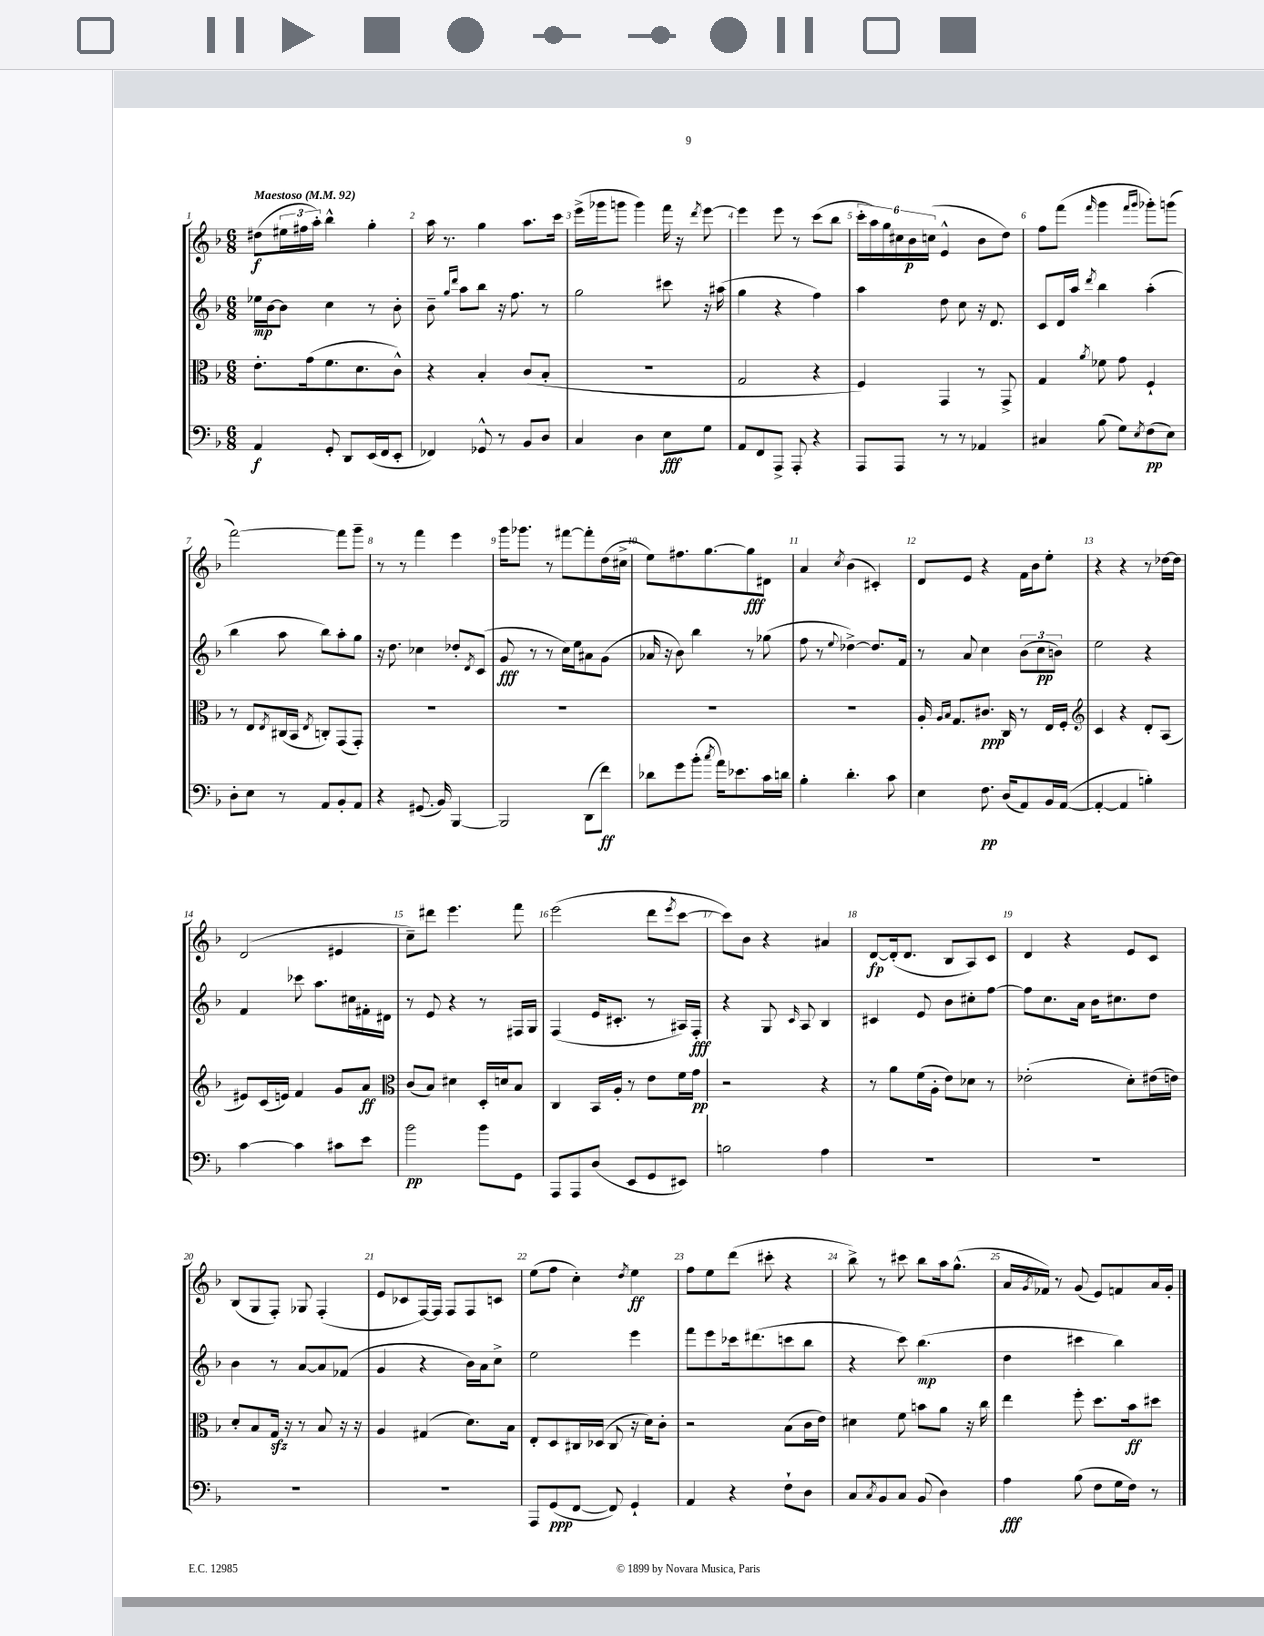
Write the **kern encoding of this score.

**kern	**dynam	**kern	**dynam	**kern	**dynam	**kern	**dynam
*part4	*part4	*part3	*part3	*part2	*part2	*part1	*part1
*staff4	*staff4	*staff3	*staff3	*staff2	*staff2	*staff1	*staff1
*clefF4	*	*clefC3	*	*clefG2	*	*clefG2	*
*k[b-]	*	*k[b-]	*	*k[b-]	*	*k[b-]	*
*M6/8	*	*M6/8	*	*M6/8	*	*M6/8	*
*MM92	*	*MM92	*	*MM92	*	*MM92	*
=1	=1	=1	=1	=1	=1	=1	=1
!	!	!	!	!	!	!LO:TX:a:B:t=Maestoso	!
4AA/	f	8.e'\L	.	16ee-X\LL	mp	(8dd#X\L	f
.	.	.	.	[16b-\J	.	.	.
.	.	.	.	8b-\J]	.	24ee#X\L	.
.	.	.	.	.	.	24ff#X\	.
.	.	(16g\k	.	.	.	.	.
.	.	.	.	.	.	24aa'\JJ)	.
8GG'/	.	8.f\	.	4cc\	.	4bb-^^\	.
8DD/L	.	.	.	.	.	.	.
.	.	8.d\	.	.	.	.	.
(16EE/L	.	.	.	8r	.	4gg'\	.
16FF/J	.	.	.	.	.	.	.
8EE'/J	.	8c^^\J)	.	8b-'\	.	.	.
=2	=2	=2	=2	=2	=2	=2	=2
4FF-X/)	.	4r	.	8b-~\	.	16aa\	.
.	.	.	.	.	.	8.r	.
.	.	.	.	16qqgg/LL	.	.	.
.	.	.	.	16qqddd/JJ	.	.	.
.	.	.	.	8aa\L	.	.	.
8GG-X^^/	.	4B-'/	.	8bb-\J	.	4gg\	.
8r	.	.	.	16r	.	.	.
.	.	.	.	8.ff\	.	.	.
8BB-/L	.	(8c/L	.	.	.	8.aa\L	.
8D/J	.	8B-'/J	.	8r	.	.	.
.	.	.	.	.	.	16ccc\Jk	.
=3	=3	=3	=3	=3	=3	=3	=3
4C/	.	2.r	.	2gg\	.	(16eee^\LL	.
.	.	.	.	.	.	16ggg-X\J	.
.	.	.	.	.	.	8gggn\J	.
4D\	.	.	.	.	.	4ggg\)	.
8E\L	fff	.	.	8ccc#X\	.	16fff\	.
.	.	.	.	.	.	16r	.
.	.	.	.	.	.	8qddd/	.
8G\J	.	.	.	16r	.	[8eee\	.
.	.	.	.	(16aa#X\	.	.	.
=4	=4	=4	=4	=4	=4	=4	=4
8AA/L	.	2G/	.	4gg\	.	4eee\]	.
8FF/	.	.	.	.	.	.	.
8AAA^/J	.	.	.	4r	.	8eee\	.
8AAA'/	.	.	.	.	.	8r	.
4r	.	4r	.	4ff\)	.	(8ccc\L	.
.	.	.	.	.	.	8bb-\J	.
=5	=5	=5	=5	=5	=5	=5	=5
8AAA/L	.	4F/)	.	4aa\	.	24ccc'\LL	.
.	.	.	.	.	.	24aa\)	.
.	.	.	.	.	.	24gg\	.
8AAA/J	.	.	.	.	.	24cc#X\	.
.	.	.	.	.	.	24b-\	p
.	.	.	.	.	.	(24ccn\JJ	.
8r	.	4GG/	.	8dd\	.	4e^^/	.
8r	.	.	.	8cc\	.	.	.
4AA-X/	.	8r	.	16r	.	8b-\L	.
.	.	.	.	8.d/	.	.	.
.	.	8GG^/	.	.	.	8dd\J)	.
=6	=6	=6	=6	=6	=6	=6	=6
4C#X/	.	4G/	.	8c/L	.	8ff\L	.
.	.	.	.	16d/L	.	(8fff\J	.
.	.	.	.	16aa/JJ	.	.	.
.	.	8qa/	.	8qddd/	.	16qqfff/	.
(8B-\	.	8f-X\	.	4bb-\	.	4ggg\	.
8G\L)	.	8g\	.	.	.	.	.
.	.	.	.	.	.	16qqfff/LL	.
8qE/	.	.	.	.	.	16qqggg/JJ	.
(8F\	pp	4F`/	.	(4aa'\	.	8ggg-X'\L)	.
8E\J)	.	.	.	.	.	(8gggn\J	.
!!LO:LB:g=z
=7	=7	=7	=7	=7	=7	=7	=7
8D'\L	.	8r	.	4bb-\	.	[2fff\)	.
8E\J	.	8E/L	.	.	.	.	.
.	.	8qE/	.	.	.	.	.
8r	.	(16C#X/L	.	8aa\	.	.	.
.	.	16BB-/JJ	.	.	.	.	.
.	.	8qE/	.	.	.	.	.
8AA/L	.	8Cn'/L)	.	8bb-\L)	.	.	.
8BB-'/	.	(8GG/	.	8aa'\	.	8fff\L]	.
8AA/J	.	8GG'/J)	.	8gg\J	.	8ggg~\J	.
=8	=8	=8	=8	=8	=8	=8	=8
4r	.	2.r	.	16r	.	8r	.
.	.	.	.	8.dd\	.	.	.
.	.	.	.	.	.	8r	.
(8.GG#X/	.	.	.	4cc-X\	.	4fff\	.
16BB-/)	.	.	.	.	.	.	.
[4BBB-/	.	.	.	8dd-X'/L	.	4eee\	.
.	.	.	.	8qd/	.	.	.
.	.	.	.	(8c/J	.	.	.
=9	=9	=9	=9	=9	=9	=9	=9
2BBB-/]	.	2.r	.	8g/	fff	16ggg\KL	.
.	.	.	.	.	.	8.ggg-X\J	.
.	.	.	.	8r	.	.	.
.	.	.	.	8r	.	8r	.
.	.	.	.	16cc\LL)	.	[8fff#X\L	.
.	.	.	.	16ee\J	.	.	.
(8DD\L	.	.	.	8a#X\	.	8fff#'\]	.
8f\J)	ff	.	.	(8g\J	.	(16dd\L	.
.	.	.	.	.	.	16cc#X^\JJ	.
=10	=10	=10	=10	=10	=10	=10	=10
8d-X\L	.	2.r	.	16a-X/	.	8ee\L)	.
.	.	.	.	16r	.	.	.
8g\	.	.	.	8b-\)	.	8.ff#X\	.
(8b-'\J	.	.	.	4bb-\	.	.	.
.	.	.	.	.	.	[8.gg\	.
8qcc/	.	.	.	.	.	.	.
16a\KL)	.	.	.	.	.	.	.
8.e-X\	.	.	.	.	.	.	.
.	.	.	.	8r	.	8gg\]	fff
16c\L	.	.	.	(8gg-X\	.	8d#X\J	.
16dn\JJ	.	.	.	.	.	.	.
=11	=11	=11	=11	=11	=11	=11	=11
4B-'\	.	2.r	.	8ff\	.	4a/	.
.	.	.	.	8r	.	.	.
.	.	.	.	8qqee/	.	8qcc/	.
4.d'\	.	.	.	[4dd-X^\)	.	(4b-\	.
.	.	.	.	8.dd-/L]	.	4c#X'/)	.
8c\	.	.	.	.	.	.	.
.	.	.	.	16f/Jk	.	.	.
=12	=12	=12	=12	=12	=12	=12	=12
4E\	.	16A'/	.	8r	.	8d/L	.
.	.	16qqA/LL	.	.	.	.	.
.	.	16qqB-/JJ	.	.	.	.	.
.	.	8.G/L	.	.	.	.	.
.	.	.	.	8a/	.	8e/J	.
8.F\	pp	8.c#X/J	ppp	4cc\	.	4r	.
(16D/KL	.	16C/	.	.	.	.	.
8AA/)	.	8r	.	(12b-\L	.	16f\LL	.
.	.	.	.	.	.	16b-\J	.
.	.	.	.	12cc\	pp	.	.
16BB-/L	.	16E/LL	.	.	.	8ee'\J	.
.	.	.	.	12bn\J)	.	.	.
([16AA/JJ	.	16F'/JJ	.	.	.	.	.
=13	=13	=13	=13	=13	=13	=13	=13
*	*	*clefG2	*	*	*	*	*
4AA'/_	.	4c/	.	2ee\	.	4r	.
4AA/]	.	4r	.	.	.	4r	.
4Bn'\)	.	8d'/L	.	4r	.	8r	.
.	.	(8A/J	.	.	.	[16dd-X\LL	.
.	.	.	.	.	.	16dd-\JJ]	.
!!LO:LB:g=z
=14	=14	=14	=14	=14	=14	=14	=14
[4c\	.	8e#X/L)	.	4f/	.	(2d/	.
.	.	(16c/L	.	.	.	.	.
.	.	16en/JJ)	.	.	.	.	.
4c\]	.	4f/	.	8ccc-X\	.	.	.
.	.	.	.	8.aa\L	.	.	.
8c#X\L	.	8g/L	.	.	.	4e#X/	.
.	.	.	.	16cc#X\L	.	.	.
8e\J	.	8a/J	ff	16f#X'\	.	.	.
.	.	.	.	16d#X\JJ	.	.	.
=15	=15	=15	=15	=15	=15	=15	=15
*	*	*clefC3	*	*	*	*	*
2b-\	pp	(8c/L	.	8r	.	8cc~\L)	.
.	.	8B-/J)	.	8e/	.	8ddd#X\J	.
.	.	4d#X\	.	4r	.	4.eee\	.
8b-\L	.	16D'/LL	.	8r	.	.	.
.	.	16dn/J	.	.	.	.	.
8GG\J	.	8B-/J	.	16F#X/LL	.	8fff\	.
.	.	.	.	16G/JJ	.	.	.
=16	=16	=16	=16	=16	=16	=16	=16
8AAA/L	.	4C/	.	(4F/	.	(2eee\	.
8AAA/	.	.	.	.	.	.	.
(8D/J	.	16BB-/LL	.	16e/KL	.	.	.
.	.	16A'/JJ	.	8.c#X'/J	.	.	.
8EE/L	.	8r	.	.	.	.	.
8GG/	.	8e\L	.	8r	.	8ddd\L	.
.	.	.	.	.	.	8qeee/	.
8EE#X/J)	.	16f\L	.	16A#X/LL)	.	[8ccc\J	.
.	.	16g\JJ	pp	16F'/JJ	fff	.	.
=17	=17	=17	=17	=17	=17	=17	=17
2Bn\	.	2r	.	4r	.	8ccc\L])	.
.	.	.	.	.	.	8b-\J	.
.	.	.	.	8G/	.	4r	.
.	.	.	.	16qqc/	.	.	.
.	.	.	.	8A/	.	.	.
4A\	.	4r	.	4B-/	.	4a#X/	.
=18	=18	=18	=18	=18	=18	=18	=18
2.r	.	8r	.	4c#X/	.	[8d/L	fp
.	.	8a\L	.	.	.	(16d'/k]	.
.	.	.	.	.	.	8.d/J	.
.	.	(16f\L	.	8e/	.	.	.
.	.	16A'\JJ	.	.	.	.	.
.	.	8e\L)	.	8b-\L	.	8B-/L	.
.	.	8d-X\J	.	8cc#X'\	.	8A/)	.
.	.	8r	.	[8ff\J	.	8c/J	.
=19	=19	=19	=19	=19	=19	=19	=19
2.r	.	(2e-X'\	.	8ff\L]	.	4d/	.
.	.	.	.	8.cc\	.	.	.
.	.	.	.	.	.	4r	.
.	.	.	.	16a\Jk	.	.	.
.	.	.	.	16b-\KL	.	.	.
.	.	.	.	8.cc#X\	.	.	.
.	.	8d'\L)	.	.	.	8e/L	.
.	.	(16e#X\L	.	8dd\J	.	8c/J	.
.	.	16en\JJ)	.	.	.	.	.
!!LO:LB:g=z
=20	=20	=20	=20	=20	=20	=20	=20
2.r	.	8d'/L	.	4b-\	.	(8B-/L	.
.	.	8B-/	.	.	.	8G/	.
.	.	16Gzz/Jk	.	8r	.	8F'/J)	.
.	.	16r	.	.	.	.	.
.	.	8r	.	[8a/L	.	8G-X/	.
.	.	8B-/	.	8a/]	.	(4F'/	.
.	.	16r	.	(8f-X/J	.	.	.
.	.	16r	.	.	.	.	.
=21	=21	=21	=21	=21	=21	=21	=21
2.r	.	4A/	.	4g/	.	8e/L	.
.	.	.	.	.	.	8c-X/	.
.	.	(4G#X/	.	4r	.	[16F/L)	.
.	.	.	.	.	.	16F/JJ]	.
.	.	.	.	.	.	8F/L	.
.	.	8.d\L)	.	16b-\LL)	.	8F/	.
.	.	.	.	16a\J	.	.	.
.	.	.	.	8cc^\J	.	8cn/J	.
.	.	16B-\Jk	.	.	.	.	.
=22	=22	=22	=22	=22	=22	=22	=22
8AAA/L	.	8E'/L	.	2ee\	.	(8ee\L	.
(8GG/	ppp	8D/	.	.	.	8ff\J	.
[8FF/J	.	16C#X/L	.	.	.	4cc'\)	.
.	.	(16D-X/JJ	.	.	.	.	.
8FF/])	.	8C#/	.	.	.	.	.
.	.	.	.	.	.	8qdd/	.
4GG`/	.	16r	.	4eee\	.	4ee\	ff
.	.	16d\KL)	.	.	.	.	.
.	.	8c'\J	.	.	.	.	.
=23	=23	=23	=23	=23	=23	=23	=23
4AA/	.	2r	.	8fff\L	.	8ff\L	.
.	.	.	.	8eee\	.	8ee\	.
4r	.	.	.	16ccc-X\k	.	(8ddd\J	.
.	.	.	.	(8.ddd#X\	.	.	.
.	.	.	.	.	.	8ccc#X'\	.
8F`\L	.	(8B-\L	.	8cccn\	.	4r	.
8D\J	.	16c\L	.	8bb-\J	.	.	.
.	.	16e\JJ)	.	.	.	.	.
=24	=24	=24	=24	=24	=24	=24	=24
8C/L	.	4d#X\	.	4r	.	8bb-^\)	.
8qC/	.	.	.	.	.	.	.
8BB-/	.	.	.	.	.	8r	.
8C/J	.	8f\	.	8ccc\)	.	8ccc#X\	.
(8BB-/	.	8bn\L	.	(4.bb-\	mp	8bb-\L	.
4D\)	.	8a\J	.	.	.	16aa\k	.
.	.	.	.	.	.	(8.gg^^\J	.
.	.	16r	.	.	.	.	.
.	.	16cc\	.	.	.	.	.
=25	=25	=25	=25	=25	=25	=25	=25
4A\	fff	4ee\	.	4dd\	.	16a/LL	.
.	.	.	.	.	.	8qg/	.
.	.	.	.	.	.	16f-X/JJ)	.
.	.	.	.	.	.	8r	.
(8B-\	.	8ff'\	.	4ccc#X\	.	(8g/	.
8F\L	.	8.dd\L	.	.	.	8e/L)	.
16G\L	.	.	.	4bb-\)	.	8fn/	.
16F\JJ)	.	16b-\k	ff	.	.	.	.
8r	.	8dd#X\J	.	.	.	16a/L	.
.	.	.	.	.	.	16g'/JJ	.
==	==	==	==	==	==	==	==
*-	*-	*-	*-	*-	*-	*-	*-
